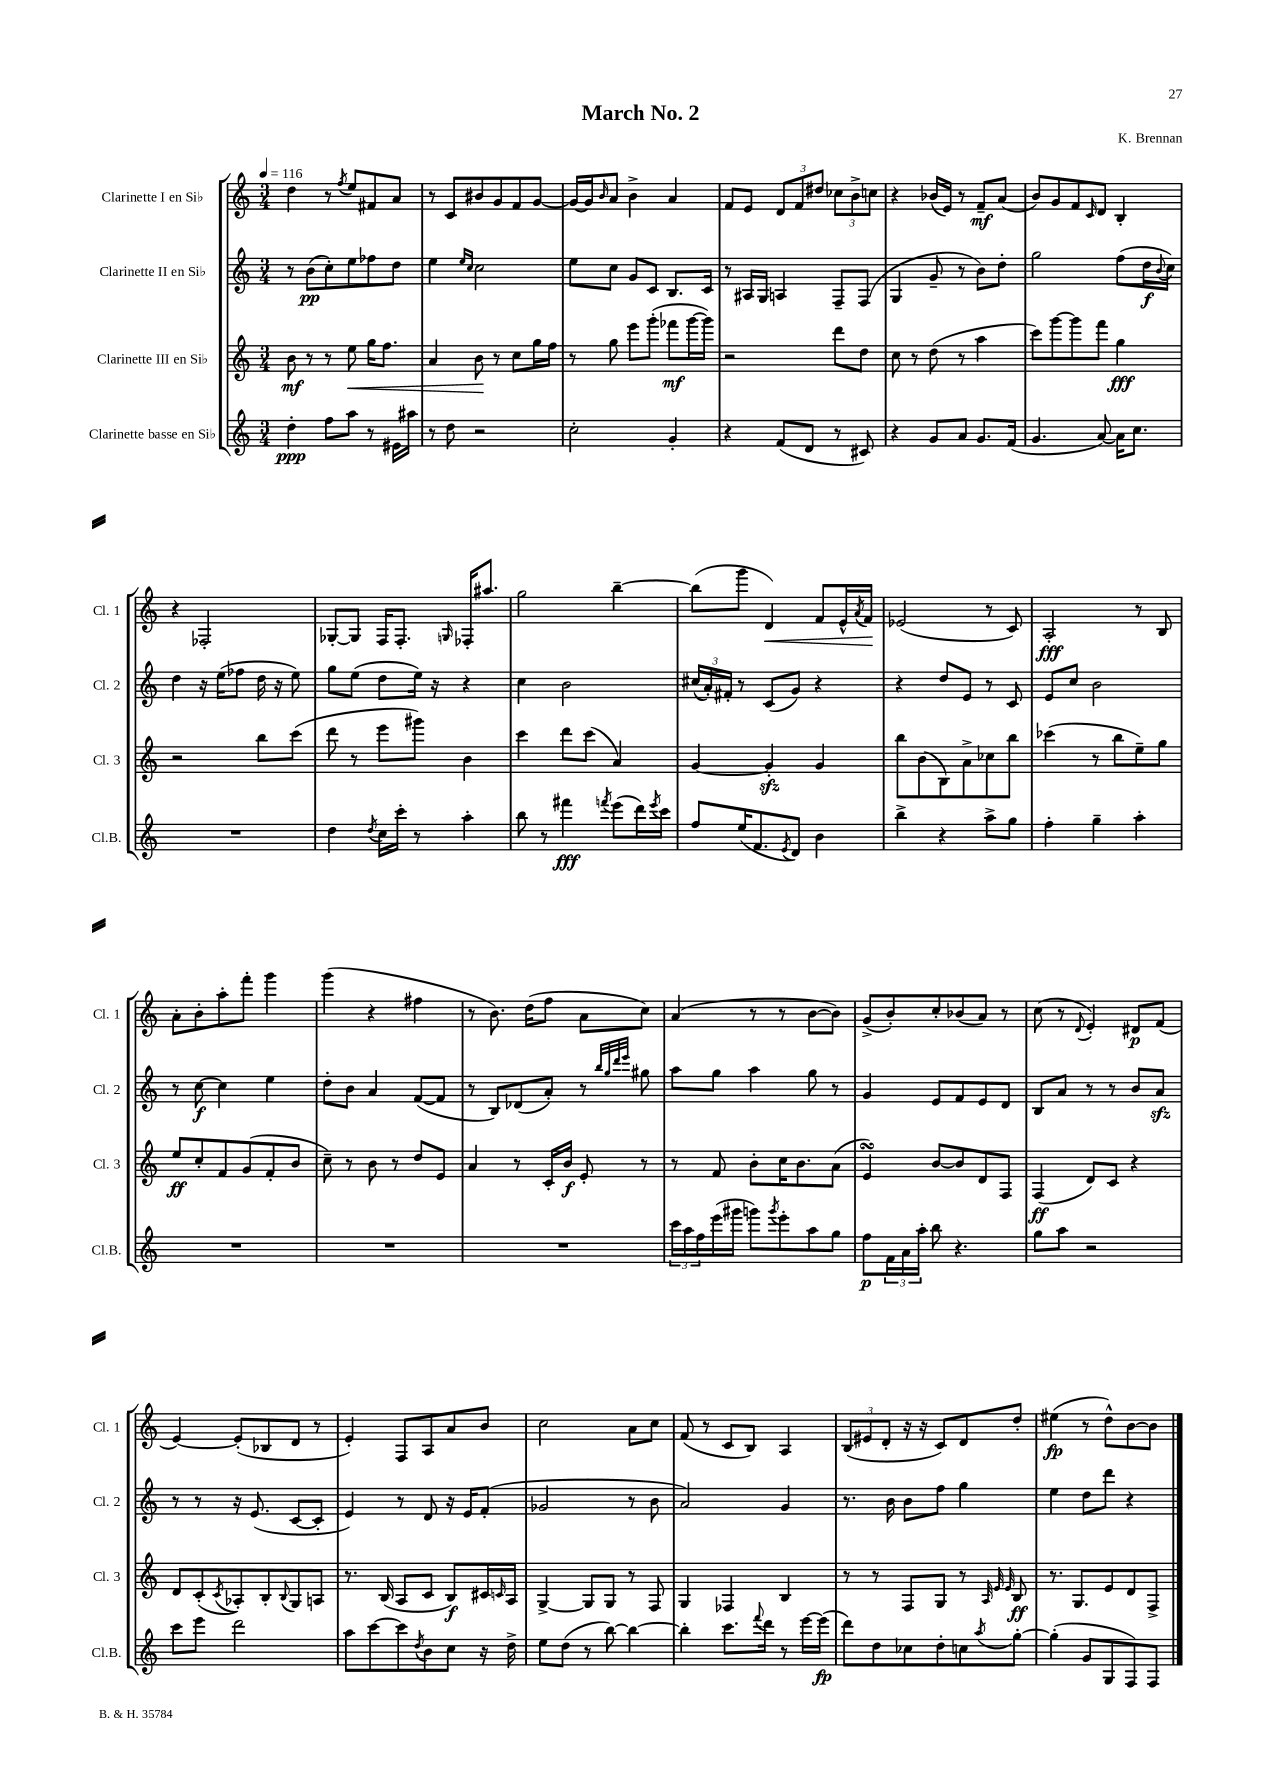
\header { title = "March No. 2" composer = "K. Brennan" }
<<
\new StaffGroup <<
\new Staff = "s0" \with { instrumentName = "Clarinette I en Sib" shortInstrumentName = "Cl. 1" } {
    \clef treble \key c \major \numericTimeSignature \time 3/4 \tempo 4 = 116
    d''4 r8 \acciaccatura { f''8 } e''8 fis'8 a'8 |
    r8 c'8 bis'8 g'8 f'8 g'8~ |
    g'16~ g'16 \grace { b'16 } a'8 b'4-> a'4 |
    f'8 e'8 \tuplet 3/2 { d'8 f'8 dis''8 } \tuplet 3/2 { ces''8 b'8-> c''8 } |
    r4 bes'16( e'16) r8 f'8--\mf a'8( |
    b'8) g'8 f'8 \grace { c'16 } d'8 b4-. |
    r4 fes2-. |
    ges8~-. ges8 f16 f8.-. \grace { g16 } fes16-. ais''8. |
    g''2 b''4~-- |
    b''8( g'''8 d'4\<) f'8 e'16-^ \acciaccatura { a'8 } f'16\! |
    ees'2( r8 c'8) |
    a2-.\fff r8 b8 |
    a'8-. b'8-. a''8-. f'''8-. g'''4 |
    g'''4( r4 fis''4 |
    r8 b'8.) d''16( f''8 a'8 c''8) |
    a'4( r8 r8 b'8~ b'8) |
    g'8->( b'8-.) c''8-. bes'8( a'8) r8 |
    c''8( r8 \appoggiatura { d'8 } e'4-.) dis'8\p f'8( |
    e'4~) e'8-.( bes8 d'8 r8 |
    e'4-.) f8 a8 a'8 b'8 |
    c''2 a'8 c''8 |
    f'8( r8 c'8 b8) a4 |
    \tuplet 3/2 { b8( eis'8 d'8-. } r16 r16 c'8) d'8 d''8-. |
    eis''4\fp( r8 d''8-^) b'8~ b'8 \bar "|." |
}
\new Staff = "s1" \with { instrumentName = "Clarinette II en Sib" shortInstrumentName = "Cl. 2" } {
    \clef treble \key c \major \numericTimeSignature \time 3/4
    r8 b'8\pp( c''8-.) e''8 fes''8 d''8 |
    e''4 \grace { e''16 c''16 } c''2 |
    e''8 c''8 g'8 c'8 b8. c'16 |
    r8 ais16 g16 a4 f8-- f8( |
    g4 g'8-- r8 b'8) d''8-. |
    g''2 f''8( d''16\f \appoggiatura { b'8 } c''16) |
    d''4 r16 e''16( fes''8 d''16 r16 e''8) |
    g''8 e''8( d''8 e''16) r16 r4 |
    c''4 b'2 |
    \tuplet 3/2 { cis''16( a'16-.) fis'16-. } r8 c'8( g'8) r4 |
    r4 d''8 e'8 r8 c'8 |
    e'8 c''8 b'2 |
    r8 c''8~\f c''4 e''4 |
    d''8-. b'8 a'4 f'8~( f'8 |
    r8 b8) des'8( a'8-.) r8 \grace { b''32 g''32 d'''32 e'''32 } gis''8 |
    a''8 g''8 a''4 g''8 r8 |
    g'4 e'8 f'8 e'8 d'8 |
    b8 a'8 r8 r8 b'8 a'8\sfz |
    r8 r8 r16 e'8.( c'8~ c'8-. |
    e'4) r8 d'8 r16 e'16 f'8-.( |
    ges'2 r8 b'8 |
    a'2) g'4 |
    r8. b'16 b'8 f''8 g''4 |
    e''4 d''8 d'''8 r4 \bar "|." |
}
\new Staff = "s2" \with { instrumentName = "Clarinette III en Sib" shortInstrumentName = "Cl. 3" } {
    \clef treble \key c \major \numericTimeSignature \time 3/4
    b'8\mf r8 r8 e''8\< g''16 f''8. |
    a'4 b'8\! r8 c''8 g''16 f''16 |
    r8 g''8 e'''8 g'''8-.( fes'''8\mf g'''16~ g'''16) |
    r2 d'''8 d''8 |
    c''8 r8 d''8( r8 a''4 |
    c'''8) g'''8~ g'''8 f'''8 g''4\fff |
    r2 b''8 c'''8( |
    d'''8 r8 e'''8 gis'''8) b'4 |
    c'''4 d'''8 c'''8( a'4) |
    g'4~ g'4-.\sfz g'4 |
    b''8 b'8( b8) a'8-> ces''8 b''8 |
    ces'''4( r8 b''8 e''8--) g''8 |
    e''8\ff c''8-. f'8 g'8( f'8-. b'8 |
    c''8--) r8 b'8 r8 d''8 e'8 |
    a'4 r8 c'16-. b'16\f e'8-. r8 |
    r8 f'8 b'8-. c''16 b'8. a'8( |
    e'4\turn) b'8~ b'8 d'8 f8 |
    f4\ff( d'8) c'8 r4 |
    d'8 c'8-.( \acciaccatura { c'8 } aes8-.) b8-. \appoggiatura { b8 } g8 a8 |
    r8. b16( a8 c'8 b8\f) cis'16 \grace { c'16 } a16 |
    g4~-> g8 g8 r8 f8 |
    g4 fes4 b4 |
    r8 r8 f8 g8 r8 \grace { a32 e'32 e'32 } b8\ff |
    r8. g8. e'8 d'8 f8-> \bar "|." |
}
\new Staff = "s3" \with { instrumentName = "Clarinette basse en Sib" shortInstrumentName = "Cl.B." } {
    \clef treble \key c \major \numericTimeSignature \time 3/4
    d''4-.\ppp f''8 a''8 r8 eis'16 ais''16 |
    r8 d''8 r2 |
    c''2-. g'4-. |
    r4 f'8( d'8 r8 cis'8) |
    r4 g'8 a'8 g'8. f'16( |
    g'4. a'8~) a'16 c''8. |
    R2. |
    d''4 \acciaccatura { d''8 } c''16 c'''16-. r8 a''4-. |
    b''8 r8 fis'''4\fff \acciaccatura { f'''8 } e'''8( d'''16) \acciaccatura { e'''8 } c'''16 |
    f''8 e''16( f'8. \acciaccatura { e'8 } d'8) b'4 |
    b''4-> r4 a''8-> g''8 |
    f''4-. g''4-- a''4-. |
    R2. |
    R2. |
    R2. |
    \tuplet 3/2 { c'''16 a''16 f''16 } e'''16( gis'''16 g'''8) \acciaccatura { g'''8 } e'''8-. a''8 g''8 |
    f''8\p \tuplet 3/2 { f'16 a'16 a''16-. } b''8 r4. |
    g''8 a''8 r2 |
    c'''8 e'''8 d'''2 |
    a''8 c'''8~ c'''8 \acciaccatura { d''8 } b'8 c''8 r16 d''16-> |
    e''8 d''8( r8 b''8~) b''4~ |
    b''4-. c'''8. \appoggiatura { f'''8 } d'''16 r8 e'''16~ e'''16\fp( |
    d'''8) d''8 ces''8 d''8-. c''8 \acciaccatura { a''8 } g''8~-. |
    g''4-.( g'8 g8 f8) f8 \bar "|." |
}
>>
>>
\layout { \context { \Score \remove "Bar_number_engraver" } }
